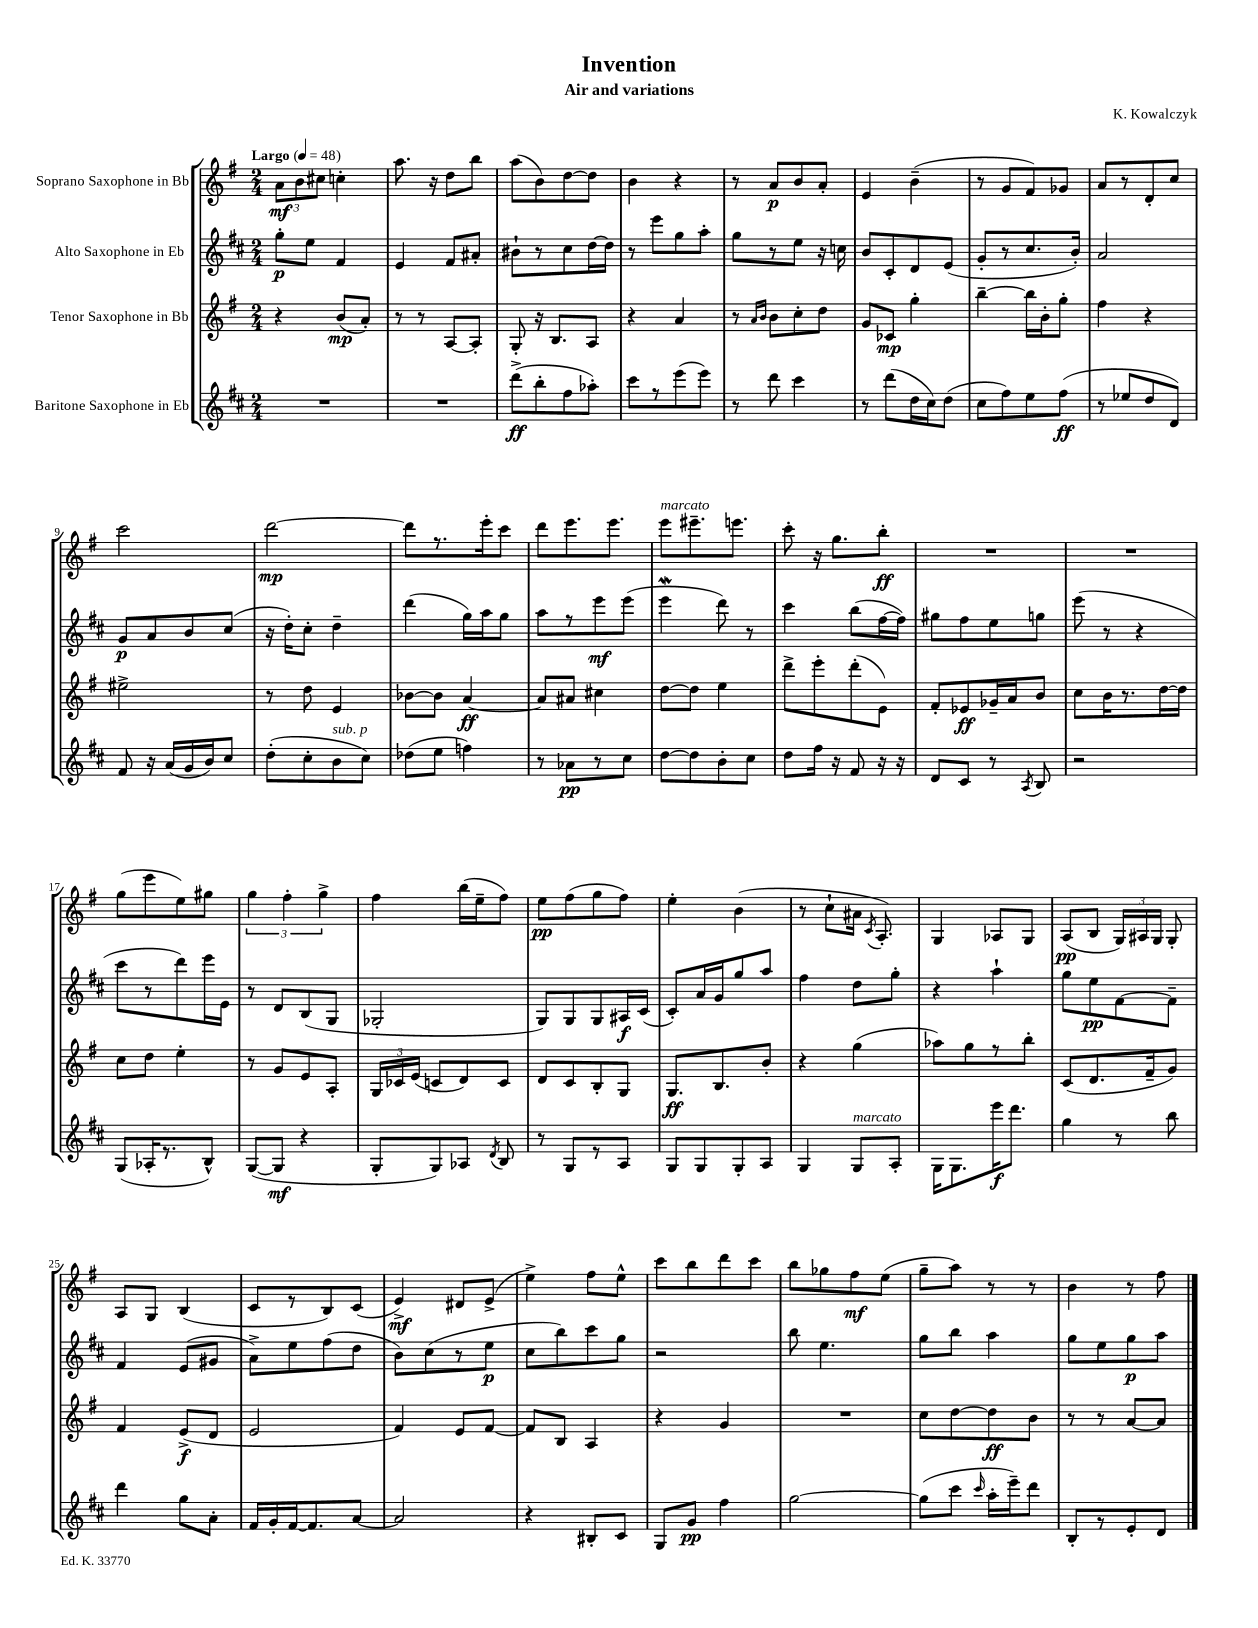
\header { title = "Invention" composer = "K. Kowalczyk" subtitle = "Air and variations" }
<<
\new StaffGroup <<
\new Staff = "s0" \with { instrumentName = "Soprano Saxophone in Bb" } {
    \clef treble \key g \major \numericTimeSignature \time 2/4 \tempo "Largo" 4 = 48
    \autoBeamOff \tuplet 3/2 { a'8[\mf b'8 cis''8] } c''4-. |
    a''8. r16 d''8[ b''8] |
    a''8[( b'8) d''8~ d''8] |
    b'4 r4 |
    r8 a'8[\p b'8 a'8]-. |
    e'4 b'4--( |
    r8 g'8[ fis'8) ges'8] |
    a'8[ r8 d'8-. c''8] |
    c'''2 |
    d'''2~\mp |
    d'''8[ r8. e'''16-. c'''8] |
    d'''8[ e'''8. e'''8.] |
    e'''8[^\markup { \italic "marcato" } eis'''8.-- e'''8.] |
    c'''8-. r16 g''8.[ b''8]-.\ff |
    R2 |
    R2 |
    g''8[( e'''8 e''8) gis''8] |
    \tuplet 3/2 { g''4 fis''4-. g''4-> } |
    fis''4 b''16[( e''16-- fis''8]) |
    e''8[\pp fis''8( g''8 fis''8]) |
    e''4-. b'4( |
    r8 c''8[-! ais'16] \acciaccatura { c'8 } a8.-.) |
    g4 aes8[ g8] |
    a8[\pp( b8] \tuplet 3/2 { g16[) ais16 g16] } g8-. |
    a8[ g8] b4( |
    c'8[ r8 b8) c'8]( |
    e'4->\mf) dis'8[ e'8]->( |
    e''4->) fis''8[ e''8]-^ |
    c'''8[ b''8 d'''8 c'''8] |
    b''8[ ges''8 fis''8\mf e''8]( |
    g''8[-- a''8]) r8 r8 |
    b'4 r8 fis''8 \bar "|." |
}
\new Staff = "s1" \with { instrumentName = "Alto Saxophone in Eb" } {
    \clef treble \key d \major \numericTimeSignature \time 2/4
    \autoBeamOff g''8[-.\p e''8] fis'4 |
    e'4 fis'8[ ais'8]-. |
    bis'8[-! r8 cis''8 d''16~ d''16] |
    r8 e'''8[ g''8 a''8]-. |
    g''8[ r8 e''8] r16 c''16 |
    b'8[ cis'8-. d'8 e'8]( |
    g'8[-. r8 cis''8. b'16]-.) |
    a'2 |
    g'8[\p a'8 b'8 cis''8]( |
    r16 d''16[-.) cis''8]-. d''4-- |
    d'''4( g''16[) a''16 g''8] |
    a''8[ r8 e'''8\mf e'''8]( |
    e'''4\mordent d'''8) r8 |
    cis'''4 b''8[( fis''16~ fis''16]) |
    gis''8[ fis''8 e''8 g''8] |
    e'''8( r8 r4 |
    cis'''8[ r8 d'''8) e'''16 e'16] |
    r8 d'8[ b8( g8] |
    ges2-. |
    g8[) g8 g8 ais16\f cis'16]( |
    cis'8[-.) a'16 g'16 g''8 a''8] |
    fis''4 d''8[ g''8]-. |
    r4 a''4-! |
    g''8[ e''8\pp fis'8~ fis'8]-- |
    fis'4 e'8[( gis'8] |
    a'8[->) e''8 fis''8( d''8] |
    b'8[) cis''8( r8 e''8]\p |
    cis''8[ b''8) cis'''8 g''8] |
    r2 |
    b''8 e''4. |
    g''8[ b''8] a''4 |
    g''8[ e''8 g''8\p a''8] \bar "|." |
}
\new Staff = "s2" \with { instrumentName = "Tenor Saxophone in Bb" } {
    \clef treble \key g \major \numericTimeSignature \time 2/4
    \autoBeamOff r4 b'8[\mp( a'8]-.) |
    r8 r8 a8[~ a8]-. |
    g8-. r16 b8.[ a8] |
    r4 a'4 |
    r8 \grace { a'16[ b'16] } b'8[ c''8-. d''8] |
    g'8[ ces'8]\mp g''4-. |
    b''4~-- b''16[ b'16-. g''8]-. |
    fis''4 r4 |
    eis''2-> |
    r8 d''8 e'4 |
    bes'8[~ bes'8] a'4~\ff |
    a'8[ ais'8] cis''4 |
    d''8[~ d''8] e''4 |
    d'''8[-> e'''8-. d'''8-.( e'8]) |
    fis'8[-. ees'8\ff ges'16-- a'16 b'8] |
    c''8[ b'16 r8. d''16~ d''16] |
    c''8[ d''8] e''4-. |
    r8 g'8[ e'8 a8]-. |
    \tuplet 3/2 { g16[ ces'16 e'16]( } c'8[ d'8) c'8] |
    d'8[ c'8 b8-. g8] |
    g8.[\ff b8. b'8]-. |
    r4 g''4( |
    aes''8[) g''8 r8 b''8]-. |
    c'8[( d'8. fis'16-- g'8]) |
    fis'4 e'8[->\f( d'8] |
    e'2 |
    fis'4) e'8[ fis'8]~ |
    fis'8[ b8] a4 |
    r4 g'4 |
    R2 |
    c''8[ d''8~ d''8\ff b'8] |
    r8 r8 a'8[~ a'8] \bar "|." |
}
\new Staff = "s3" \with { instrumentName = "Baritone Saxophone in Eb" } {
    \clef treble \key d \major \numericTimeSignature \time 2/4
    \autoBeamOff R2 |
    R2 |
    d'''8[->\ff( b''8-. fis''8 aes''8]-.) |
    cis'''8[ r8 e'''8( e'''8]) |
    r8 d'''8 cis'''4 |
    r8 d'''8[( d''16 cis''16) d''8]( |
    cis''8[ fis''8) e''8 fis''8]\ff( |
    r8 ees''8[ d''8 d'8]) |
    fis'8 r16 a'16[( g'16 b'16) cis''8] |
    d''8[-.( cis''8-. b'8^\markup { \italic "sub. p" } cis''8]) |
    des''8[( e''8] f''4) |
    r8 aes'8[\pp r8 cis''8] |
    d''8[~ d''8 b'8-. cis''8] |
    d''8[ fis''16] r16 fis'8 r16 r16 |
    d'8[ cis'8] r8 \acciaccatura { a8 } b8 |
    r2 |
    g8[( aes16-. r8. b8]-^) |
    g8[~( g8]\mf r4 |
    g8[-. g8) aes8] \acciaccatura { d'8 } b8 |
    r8 g8[ r8 a8] |
    g8[ g8 g8-. a8] |
    g4 g8[^\markup { \italic "marcato" } a8]-. |
    g16[ g8. e'''16\f d'''8.] |
    g''4 r8 b''8 |
    d'''4 g''8[ a'8]-. |
    fis'16[ g'16-. fis'16~ fis'8. a'8]~ |
    a'2 |
    r4 bis8[-. cis'8] |
    g8[ g'8]\pp fis''4 |
    g''2~ |
    g''8[( cis'''8] \grace { cis'''16 } a''16[-. e'''16--) d'''8] |
    b8[-. r8 e'8-. d'8] \bar "|." |
}
>>
>>
